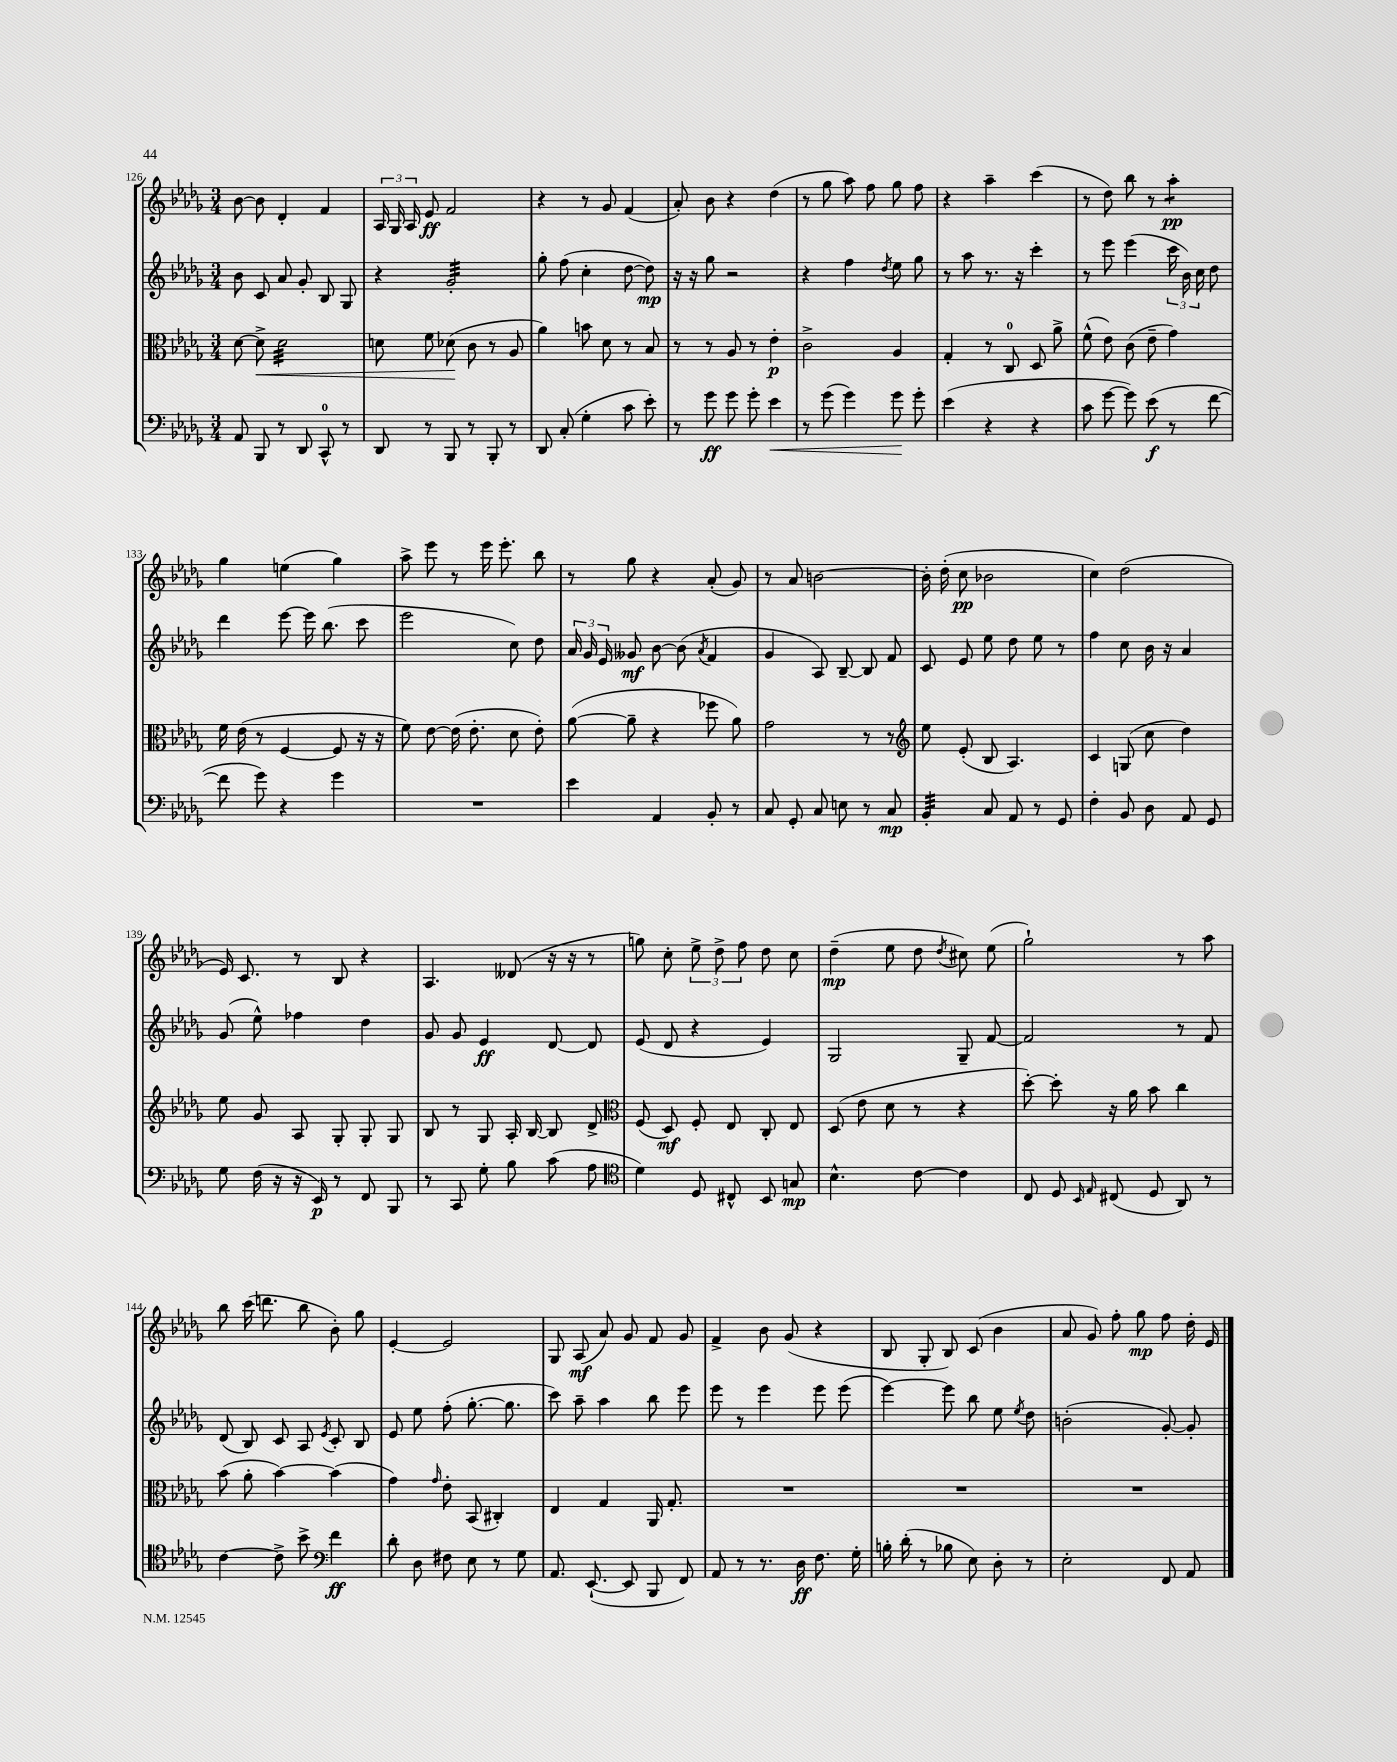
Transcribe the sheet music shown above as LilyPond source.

<<
\new StaffGroup <<
\new Staff = "s0" {
    \clef treble \key des \major \numericTimeSignature \time 3/4
    \autoBeamOff bes'8~ bes'8 des'4-. f'4 |
    \tuplet 3/2 { aes16 ges16 aes16 } ees'8\ff f'2 |
    r4 r8 ges'8 f'4( |
    aes'8-.) bes'8 r4 des''4( |
    r8 ges''8 aes''8) f''8 ges''8 f''8 |
    r4 aes''4-- c'''4( |
    r8 des''8) bes''8 r8 aes''4:8-.\pp |
    ges''4 e''4( ges''4) |
    aes''8-> ees'''8 r8 ees'''16 ees'''8.-. bes''8 |
    r8 ges''8 r4 aes'8-.( ges'8) |
    r8 aes'8 b'2~ |
    b'16-. des''16-.( c''8\pp bes'2 |
    c''4) des''2( |
    ees'16) c'8. r8 bes8 r4 |
    aes4. deses'8( r16 r16 r8 |
    g''8) c''8-. \tuplet 3/2 { ees''8-> des''8-> f''8 } des''8 c''8 |
    des''4--\mp( ees''8 des''8 \acciaccatura { des''8 } cis''8) ees''8( |
    ges''2-!) r8 aes''8 |
    bes''8 c'''16( d'''8. bes''8 bes'8-.) ges''8 |
    ees'4~-. ees'2 |
    ges8 aes8\mf( aes'8) ges'8 f'8 ges'8 |
    f'4-> bes'8 ges'8( r4 |
    bes8 ges8-. bes8) c'8( bes'4 |
    aes'8 ges'8) f''8-. ges''8\mp f''8 des''16-. ees'16 \bar "|." |
}
\new Staff = "s1" {
    \clef treble \key des \major \numericTimeSignature \time 3/4
    \autoBeamOff bes'8 c'8 aes'8 ges'8-. bes8 ges8 |
    r4 ges'2:32-. |
    ges''8-. f''8( c''4-. des''8~ des''8\mp) |
    r16 r16 ges''8 r2 |
    r4 f''4 \acciaccatura { des''8 } ees''8 ges''8 |
    r8 aes''8 r8. r16 c'''4-. |
    r8 ees'''8 ees'''4( \tuplet 3/2 { c'''16 bes'16) c''16 } des''8 |
    des'''4 ees'''8~ ees'''16 bes''8.( c'''8 |
    ees'''2 c''8) des''8 |
    \tuplet 3/2 { aes'16 ges'16 ees'16 } geses'8\mf bes'8~ bes'8( \acciaccatura { aes'8 } f'4 |
    ges'4 aes8) bes8~-- bes8 f'8 |
    c'8 ees'8 ees''8 des''8 ees''8 r8 |
    f''4 c''8 bes'16 r16 aes'4 |
    ges'8( ees''8-^) fes''4 des''4 |
    ges'8 ges'8 ees'4\ff des'8~ des'8 |
    ees'8( des'8 r4 ees'4) |
    ges2 ges8-- f'8~ |
    f'2 r8 f'8 |
    des'8( bes8) c'8 aes8 \acciaccatura { ees'8 } c'8-. bes8 |
    ees'8 ees''8 f''8-.( ges''8.~-. ges''8. |
    c'''8) aes''8-- aes''4 bes''8 ees'''8 |
    ees'''8 r8 ees'''4 ees'''8 ees'''8( |
    ees'''4~) ees'''8 bes''8 ees''8 \acciaccatura { ees''8 } des''8 |
    b'2-.( ges'8~-.) ges'8-. \bar "|." |
}
\new Staff = "s2" {
    \clef alto \key des \major \numericTimeSignature \time 3/4
    \autoBeamOff des'8~ des'8->\< des'2:32 |
    d'8 f'8 des'8\!( c'8 r8 aes8 |
    aes'4) b'8 des'8 r8 bes8 |
    r8 r8 aes8 r8 ees'4-.\p |
    c'2-> aes4 |
    ges4-. r8 c8-0 des8 aes'8-> |
    f'8-^( ees'8) c'8( ees'8-- ges'4) |
    f'16 ees'16( r8 f4~ f8 r16 r16 |
    f'8) ees'8~ ees'16( ees'8.-. des'8 ees'8-.) |
    aes'8~( aes'8-- r4 fes''8 aes'8) |
    ges'2 r8 r8 |
    \clef treble ees''8 ees'8-.( bes8 aes4.) |
    c'4 g8( c''8 des''4) |
    ees''8 ges'8 aes8 ges8-. ges8-. ges8 |
    bes8 r8 ges8 aes16-. bes16~ bes8 des'8-> |
    \clef alto f8( des8\mf) f8-. ees8 c8-. ees8 |
    des8( ees'8 des'8 r8 r4 |
    des''8~-.) des''8-. r16 aes'16 bes'8 c''4 |
    bes'8( aes'8-. bes'4~) bes'4( |
    ges'4) \grace { ges'16 } ees'8-. bes,8( cis4-.) |
    ees4 ges4 aes,16 ges8.-. |
    R2. |
    R2. |
    R2. \bar "|." |
}
\new Staff = "s3" {
    \clef bass \key des \major \numericTimeSignature \time 3/4
    \autoBeamOff aes,8 bes,,8 r8 des,8 c,8-0-^ r8 |
    des,8 r8 bes,,8 r8 bes,,8-. r8 |
    des,8 c8-.( ges4-. c'8 ees'8-.) |
    r8 ges'8\ff ges'8 ges'8-. ees'4\< |
    r8 ges'8( ges'4) ges'8\! ges'8-. |
    ees'4( r4 r4 |
    c'8 ges'8~ ges'8) ees'8\f( r8 f'8~ |
    f'8 ges'8) r4 ges'4 |
    R2. |
    ees'4 aes,4 bes,8-. r8 |
    c8 ges,8-. c8 e8 r8 c8\mp |
    bes,4:32-. c8 aes,8 r8 ges,8 |
    f4-. bes,8 des8 aes,8 ges,8 |
    ges8 f16( r16 r16 ees,16\p) r8 f,8 bes,,8 |
    r8 c,8 ges8-. bes8 c'8( aes8 |
    \clef tenor des'4) des8 cis8-^ bes,8 g8\mp |
    bes4.-^ c'8~ c'4 |
    c8 des8 \grace { bes,16 ees16 } cis8( des8 aes,8) r8 |
    c'4~ c'8-> bes'8-> \clef bass f'4\ff |
    des'8-. des8 fis8 ees8 r8 ges8 |
    aes,8. ees,8.~-!( ees,8 bes,,8 f,8) |
    aes,8 r8 r8. des16\ff f8. ges16-. |
    b16-. des'16-.( r8 bes8 ees8) des8-. r8 |
    ees2-. f,8 aes,8 \bar "|." |
}
>>
>>
\layout { \context { \Score currentBarNumber = #126 } }
